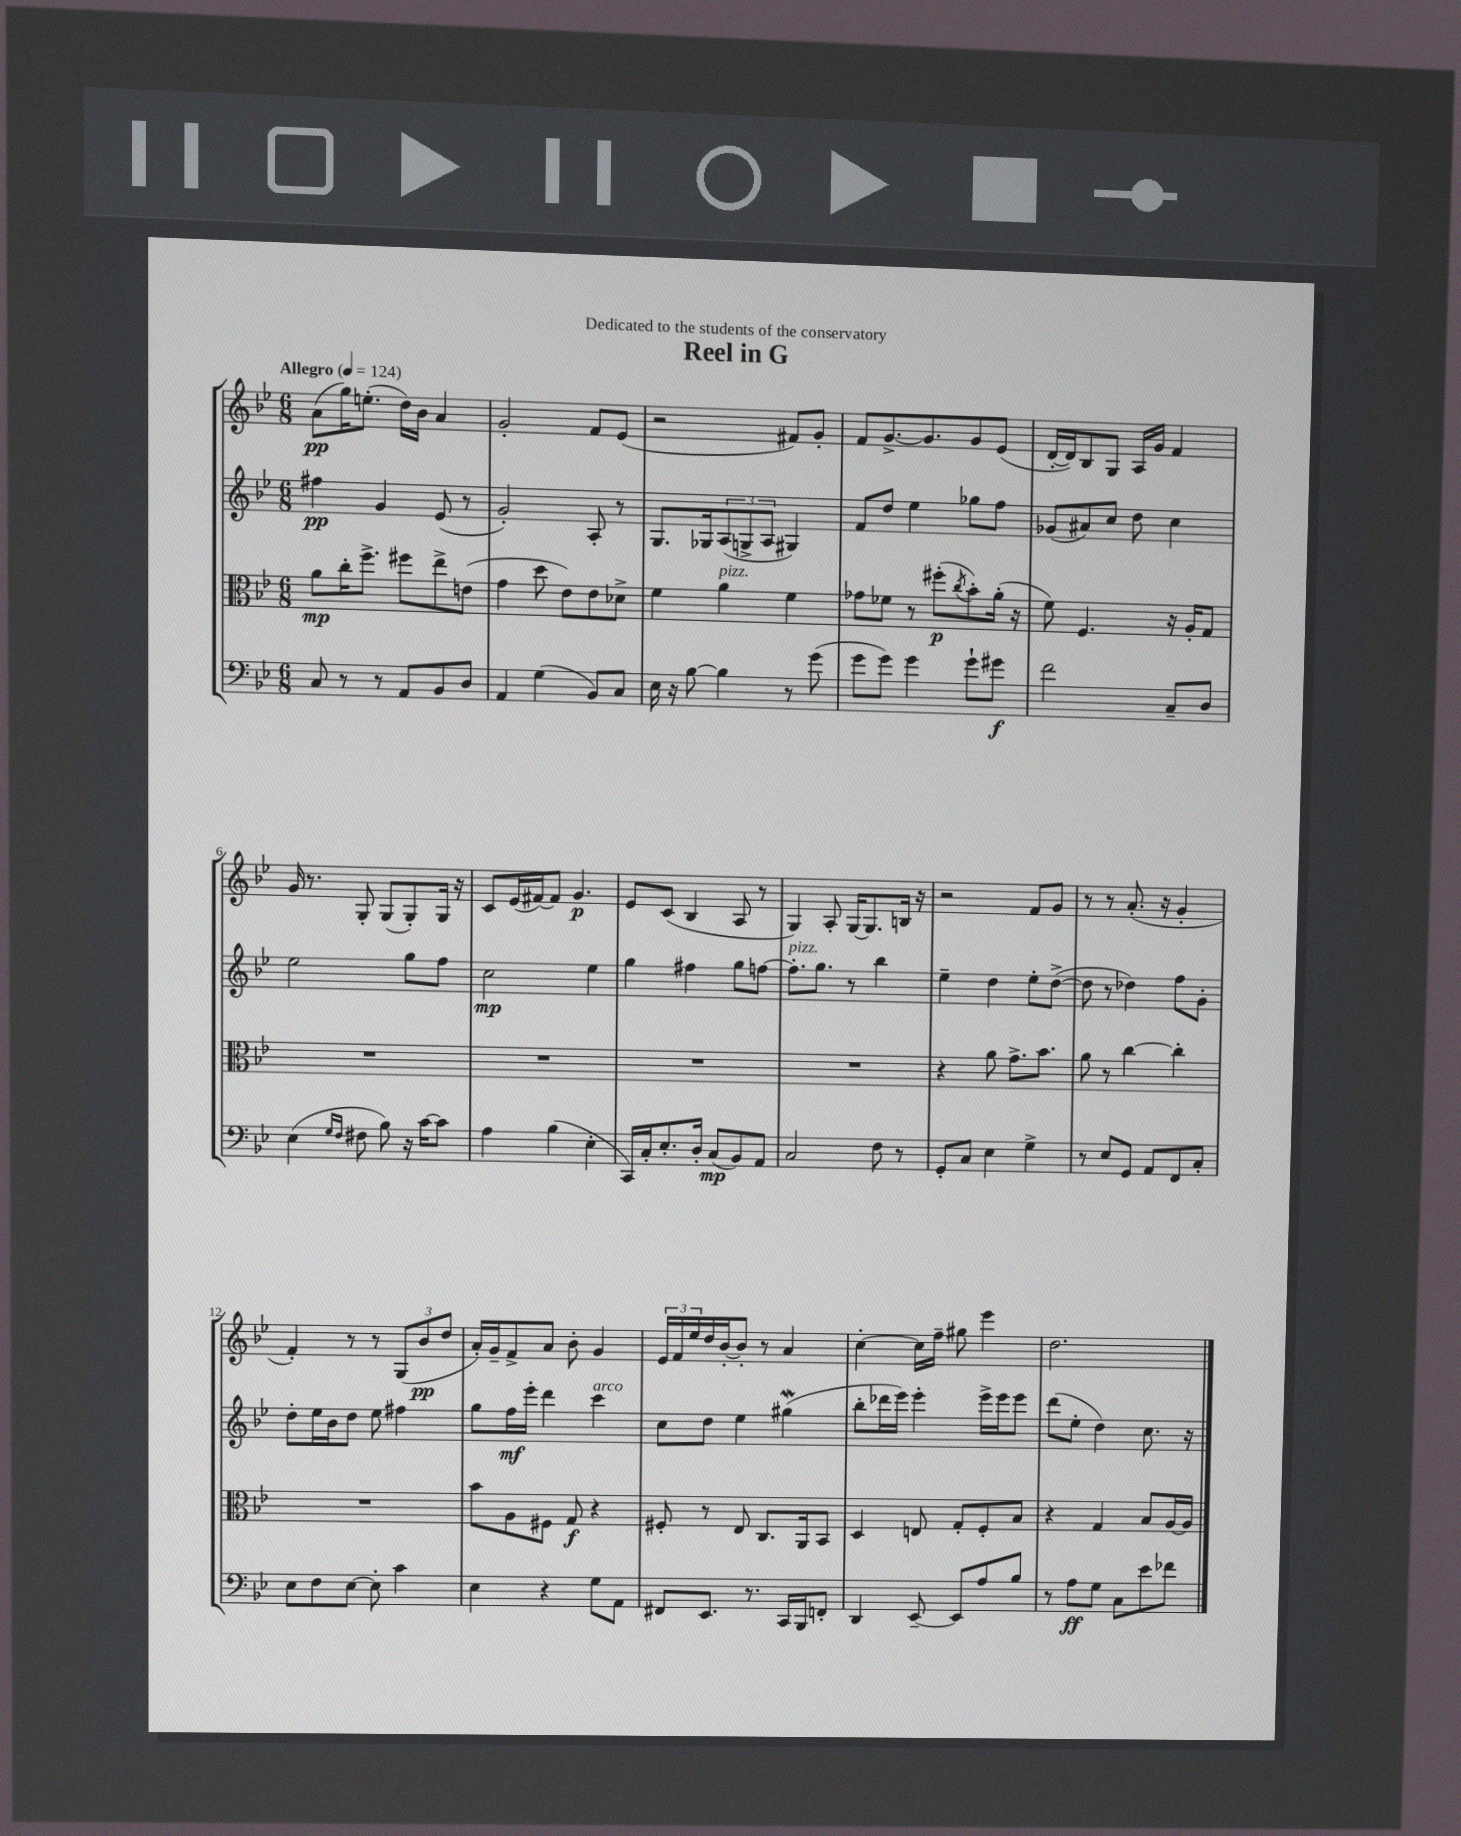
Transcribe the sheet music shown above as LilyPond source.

\header { title = "Reel in G" dedication = "Dedicated to the students of the conservatory" }
<<
\new StaffGroup <<
\new Staff = "s0" {
    \clef treble \key bes \major \numericTimeSignature \time 6/8 \tempo "Allegro" 4 = 124
    a'8\pp( g''16) e''8.-.( d''16) bes'16 a'4 |
    g'2-. f'8 ees'8( |
    r2 fis'8) g'8-. |
    f'8 g'8.~-> g'8. g'8 ees'8( |
    d'16~-. d'16) bes8 g8 a16 g'16 f'4 |
    g'16 r8. g8-. g8( g8-.) g16 r16 |
    c'8 ees'16( fis'16~) fis'8 g'4.\p |
    ees'8 c'8( bes4 a8 r8 |
    g4) a8-. g16~ g8. b16 r16 |
    r2 f'8 g'8 |
    r8 r8 a'8.-.( r16 g'4-. |
    f'4-.) r8 r8 \tuplet 3/2 { g8( bes'8\pp d''8 } |
    a'16-.) g'16-- f'8-> a'8 bes'8-. g'4 |
    \tuplet 3/2 { ees'16 f'16 ees''16 } d''16 bes'16~-. bes'8-. r8 a'4 |
    c''4~-. c''16 f''16-- gis''8 ees'''4 |
    d''2. \bar "|." |
}
\new Staff = "s1" {
    \clef treble \key bes \major \numericTimeSignature \time 6/8
    fis''4\pp g'4 ees'8( r8 |
    g'2-.) a8-. r8 |
    g8. ges16 \tuplet 3/2 { a8( g8-> a8 } gis4) |
    f'8 d''8 ees''4 ges''8 f''8 |
    ges'8( ais'8) c''8 d''8 c''4 |
    ees''2 g''8 f''8 |
    c''2\mp ees''4 |
    g''4 fis''4 g''8 f''8~ |
    f''8.-.^\markup { \italic "pizz." } g''8. r8 bes''4 |
    ees''4-- d''4 ees''8-. d''8~->( |
    d''8 r8 des''4) f''8 g'8-. |
    d''8-. ees''16 bes'16 d''8 ees''8 fis''4 |
    g''8 f''16\mf ees'''16-. d'''4 c'''4^\markup { \italic "arco" } |
    c''8 d''8 ees''4 gis''4\mordent( |
    bes''8-. des'''16 ees'''16) ees'''4-. ees'''16-> ees'''16 ees'''8 |
    d'''8( ees''8-. d''4) c''8. r16 \bar "|." |
}
\new Staff = "s2" {
    \clef alto \key bes \major \numericTimeSignature \time 6/8
    a'8\mp c''16-. f''8.-> fis''8 ees''8-> e'8( |
    g'4 d''8 ees'8) ees'8 des'8-> |
    f'4 a'4^\markup { \italic "pizz." } f'4 |
    ges'8 fes'8 r8 fis''8-.\p( \acciaccatura { c''8 } bes'8-.) a'16-.( r16 |
    f'8) f4. r16 a16-. g8 |
    R2. |
    R2. |
    R2. |
    R2. |
    r4 a'8 g'8.-> bes'8. |
    a'8 r8 c''4~ c''4-. |
    R2. |
    bes'8 a8 fis8 g8\f r4 |
    fis8-. r8 ees8 c8. a,16 bes,8 |
    d4 e8 g8-. f8-. bes8 |
    r4 g4 bes8 a16~ a16 \bar "|." |
}
\new Staff = "s3" {
    \clef bass \key bes \major \numericTimeSignature \time 6/8
    c8 r8 r8 a,8 bes,8 d8 |
    a,4 g4( bes,8) c8 |
    ees16 r16 bes8~ bes4 r8 g'8( |
    g'8 g'8) g'4 g'8-! gis'8\f |
    f'2 c8-- d8 |
    ees4( \grace { g16 f16 } fis8 bes8) r16 c'16~ c'8 |
    a4 bes4( ees4-. |
    c,16) c16-. ees8.-. d16-. c8\mp( bes,8) a,8 |
    c2 f8 r8 |
    g,8-. c8 ees4 g4-> |
    r8 ees8 g,8 a,8 f,8 c8-. |
    ees8 f8 ees8~ ees8-. c'4 |
    ees4 r4 g8 a,8 |
    fis,8 ees,8. r8. c,16 bes,,16 f,8-. |
    d,4 ees,8~-- ees,8 a8 bes8 |
    r8 a8\ff g8 c8 ees'8 fes'8 \bar "|." |
}
>>
>>
